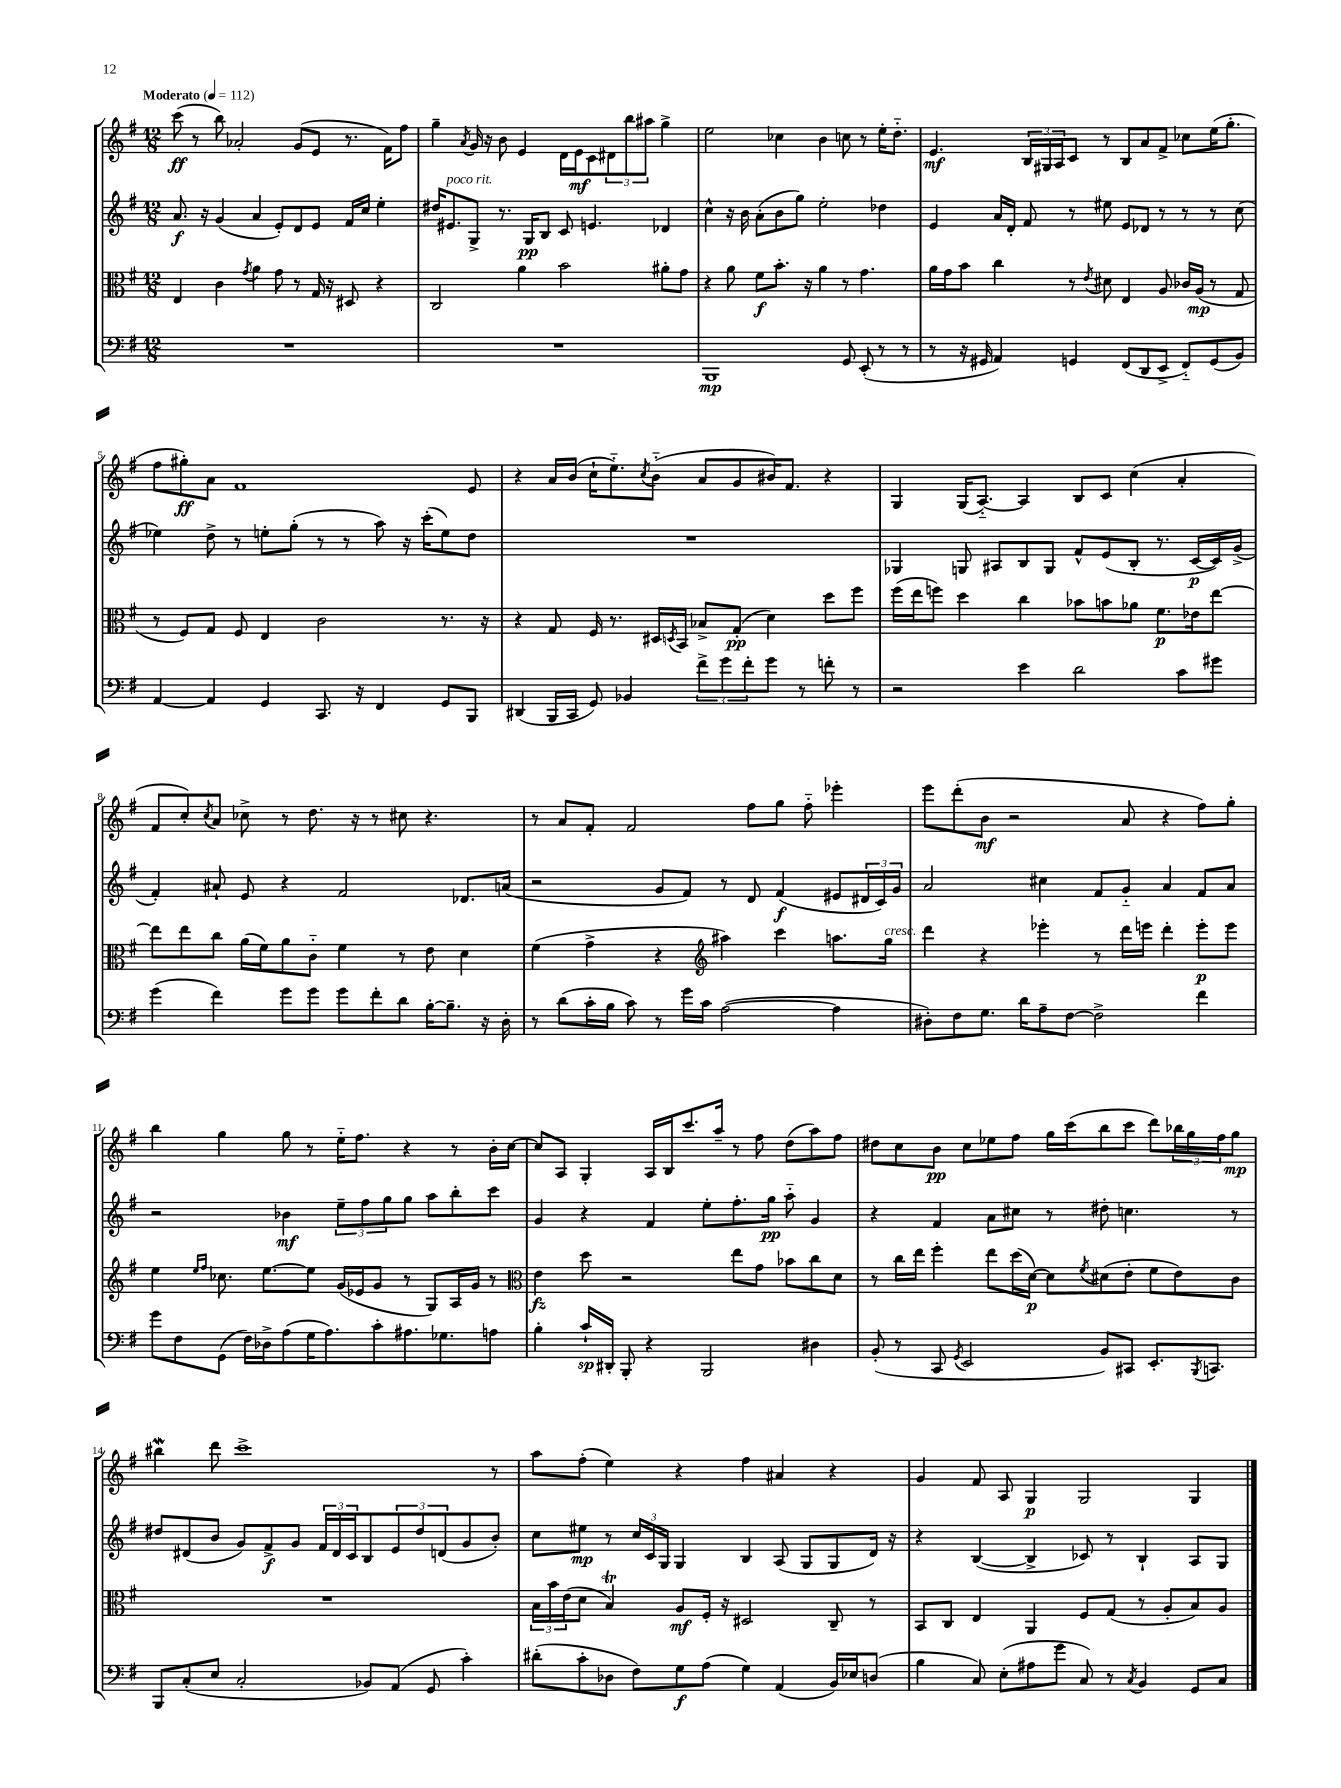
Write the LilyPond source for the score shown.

<<
\new StaffGroup <<
\new Staff = "s0" {
    \clef treble \key g \major \numericTimeSignature \time 12/8 \tempo "Moderato" 4 = 112
    c'''8\ff( r8 b''8) aes'2-. g'8( e'8 r8. fis'16) fis''8 |
    g''4-- \acciaccatura { a'8 } g'16 r16 b'8 e'4 d'16 e'16\mf c'8 \tuplet 3/2 { dis'8 b''8 ais''8 } g''4-> |
    e''2 ces''4 b'4 c''8 r8 e''16-. d''8.-_ |
    e'4.\mf \tuplet 3/2 { b16 gis16 a16 } c'8 r8 b8 a'8 fis'8-> ces''8 e''16( g''8.-. |
    fis''8 gis''8-.\ff) a'8 fis'1 e'8 |
    r4 a'16 b'16( c''16-! e''8.-_) \acciaccatura { c''8 } b'8-_( a'8 g'8 bis'16) fis'8. r4 |
    g4 g16( a8.~-_) a4 b8 c'8 c''4( a'4-. |
    fis'8 c''8-.) \acciaccatura { c''8 } a'8 ces''8-> r8 d''8. r16 r8 cis''8 r4. |
    r8 a'8 fis'8-. fis'2 fis''8 g''8 fis''8-_ ees'''4-. |
    e'''8 d'''8-.( b'8\mf r2 a'8 r4 fis''8) g''8-. |
    b''4 g''4 g''8 r8 e''16-_ fis''8. r4 r8 b'16-. c''16~ |
    c''8 a8 g4-. a16 b16 c'''8. a''16-- r8 fis''8 d''8( a''8) fis''8 |
    dis''8 c''8 b'8\pp c''8 ees''8 fis''8 g''16 c'''16( b''8 c'''8 d'''8) \tuplet 3/2 { bes''16 g''16 fis''16 } g''8\mp |
    bis''4\mordent d'''8 c'''1-> r8 |
    a''8 fis''8-.( e''4) r4 fis''4 ais'4 r4 |
    g'4 fis'8 a8 g4\p g2 g4 \bar "|." |
}
\new Staff = "s1" {
    \clef treble \key g \major \numericTimeSignature \time 12/8
    a'8.\f r16 g'4( a'4 e'8-.) d'8 e'8 fis'16 c''16 e''4-. |
    dis''16 eis'8.^\markup { \italic "poco rit." } g8-> r8. g16\pp b8 c'8 e'4. des'4 |
    c''4-^ r16 b'16 a'8-.( b'8 g''8) e''2-. des''4 |
    e'4 a'16 d'16-. fis'8 r8 eis''8 e'8 des'8 r8 r8 r8 c''8( |
    ees''4) d''8-> r8 e''8-. g''8-.( r8 r8 a''8) r16 c'''16-.( e''8) d''8 |
    R1. |
    ges4 g8 ais8 b8 g8 fis'8-^ e'8( b8-. r8. c'16~\p c'16) g'16->( |
    fis'4-.) ais'8-! e'8 r4 fis'2 des'8. a'16( |
    r2 g'8 fis'8) r8 d'8 fis'4\f( eis'8 \tuplet 3/2 { dis'16 c'16) g'16 } |
    a'2 cis''4 fis'8 g'8-_ a'4 fis'8 a'8 |
    r2 bes'4\mf \tuplet 3/2 { e''8-- fis''8 g''8 } g''8 a''8 b''8-. c'''8 |
    g'4 r4 fis'4 e''8-. fis''8.-. g''16\pp a''8-_ g'4 |
    r4 fis'4 a'8 cis''8 r8 dis''8-. c''4. r8 |
    dis''8 dis'8( b'8 g'8) fis'8->\f g'8 \tuplet 3/2 { fis'16 dis'16 c'16 } b8 \tuplet 3/2 { e'8 dis''8 d'8( } g'8 b'8-.) |
    c''8 eis''8\mp r8 \tuplet 3/2 { c''16 c'16 g16 } g4 b4 a8( g8 g8 d'16) r16 |
    r4 b4~( b4-> ces'8) r8 b4-! a8 g8 \bar "|." |
}
\new Staff = "s2" {
    \clef alto \key g \major \numericTimeSignature \time 12/8
    e4 c'4 \acciaccatura { g'8 } a'4 g'8 r8 g16 r16 dis8 r4 |
    c2 a'4 b'2 ais'8-. g'8 |
    r4 a'8 fis'8\f b'8.-. r16 a'4 r8 g'4. |
    a'16 g'16 b'8 c''4 r8 \acciaccatura { e'8 } dis'8 e4 a8 ces'16 a16\mp( r8 g8 |
    r8 fis8) g8 fis8 e4 c'2 r8. r16 |
    r4 g8 fis16 r8. dis16 \acciaccatura { d8 } b,16 bes8-> g8-.\pp( d'4) d''8 fis''8 |
    fis''16( e''16 f''8) d''4 c''4 bes'8 b'8 aes'8 fis'8.\p ees'16 e''8~ |
    e''8 e''8 c''8 a'16( fis'16) a'8 c'8-_ fis'4 r8 e'8 d'4 |
    fis'4( g'4-> r4 \clef treble ais''4) c'''4 a''8. g''16^\markup { \italic "cresc." } |
    d'''4 r4 ees'''4-. r8 d'''16 e'''16 d'''4-. e'''8-.\p e'''8 |
    e''4 \grace { e''16 fis''16 } ces''8. e''8.~ e''8 g'16( ees'16 g'8 r8 g8) a16 g'16 r8 |
    \clef alto e'4\fz d''8 r2 e''8 g'8 bes'8 c''8 d'8 |
    r8 c''16 e''16 fis''4-. e''8 d''16( d'16~\p) d'8 \acciaccatura { fis'8 } dis'8( e'8-. fis'8 e'8) c'8 |
    R1. |
    \tuplet 3/2 { b16 b'16 e'16( } d'8 b4\trill) a8\mf fis16-. r16 dis2 c8-- r8 |
    b,8 c8 e4 a,4 fis8 g8( r8 a8-. b8) a8 \bar "|." |
}
\new Staff = "s3" {
    \clef bass \key g \major \numericTimeSignature \time 12/8
    R1. |
    R1. |
    b,,1\mp g,8 e,8-.( r8 r8 |
    r8 r16 gis,16 a,4) g,4 fis,8( d,8 e,8-> fis,8-_) g,8( b,8) |
    a,4~ a,4 g,4 c,8. r16 fis,4 g,8 b,,8 |
    dis,4( b,,16 c,16 g,8) bes,4 \tuplet 3/2 { fis'8-> g'8 fis'8-. } g'8 r8 f'8-. r8 |
    r2 e'4 d'2 c'8 gis'8 |
    g'4( fis'4) g'8 g'8 g'8 fis'8-. d'8 b16~-. b8.-- r16 d16-. |
    r8 d'8( c'16-. b16 c'8) r8 g'16 c'16 a2~( a4 |
    dis8-.) fis8 g8. d'16 a8-- fis8~ fis2-> fis'4 |
    g'8 fis8 g,8( fis16) des16-> a8( g16 a8.) c'8-. ais8. ges8. a8 |
    b4-. c'16-!\sp dis,16-. b,,8-. r4 b,,2 dis4 |
    b,8-.( r8 c,8 \acciaccatura { g,8 } e,2 b,8) cis,8 e,8.-. \acciaccatura { b,,8 } c,8. |
    b,,8 c8-.( e8 c2-. bes,8) a,8( g,8 c'4-.) |
    dis'8-.( c'8-. des8 fis8) g8\f a8( g4) a,4( b,16) ees16 d8( |
    b4 c8) e8-.( ais8 g'8 c8) r8 \acciaccatura { c8 } b,4 g,8 c8 \bar "|." |
}
>>
>>
